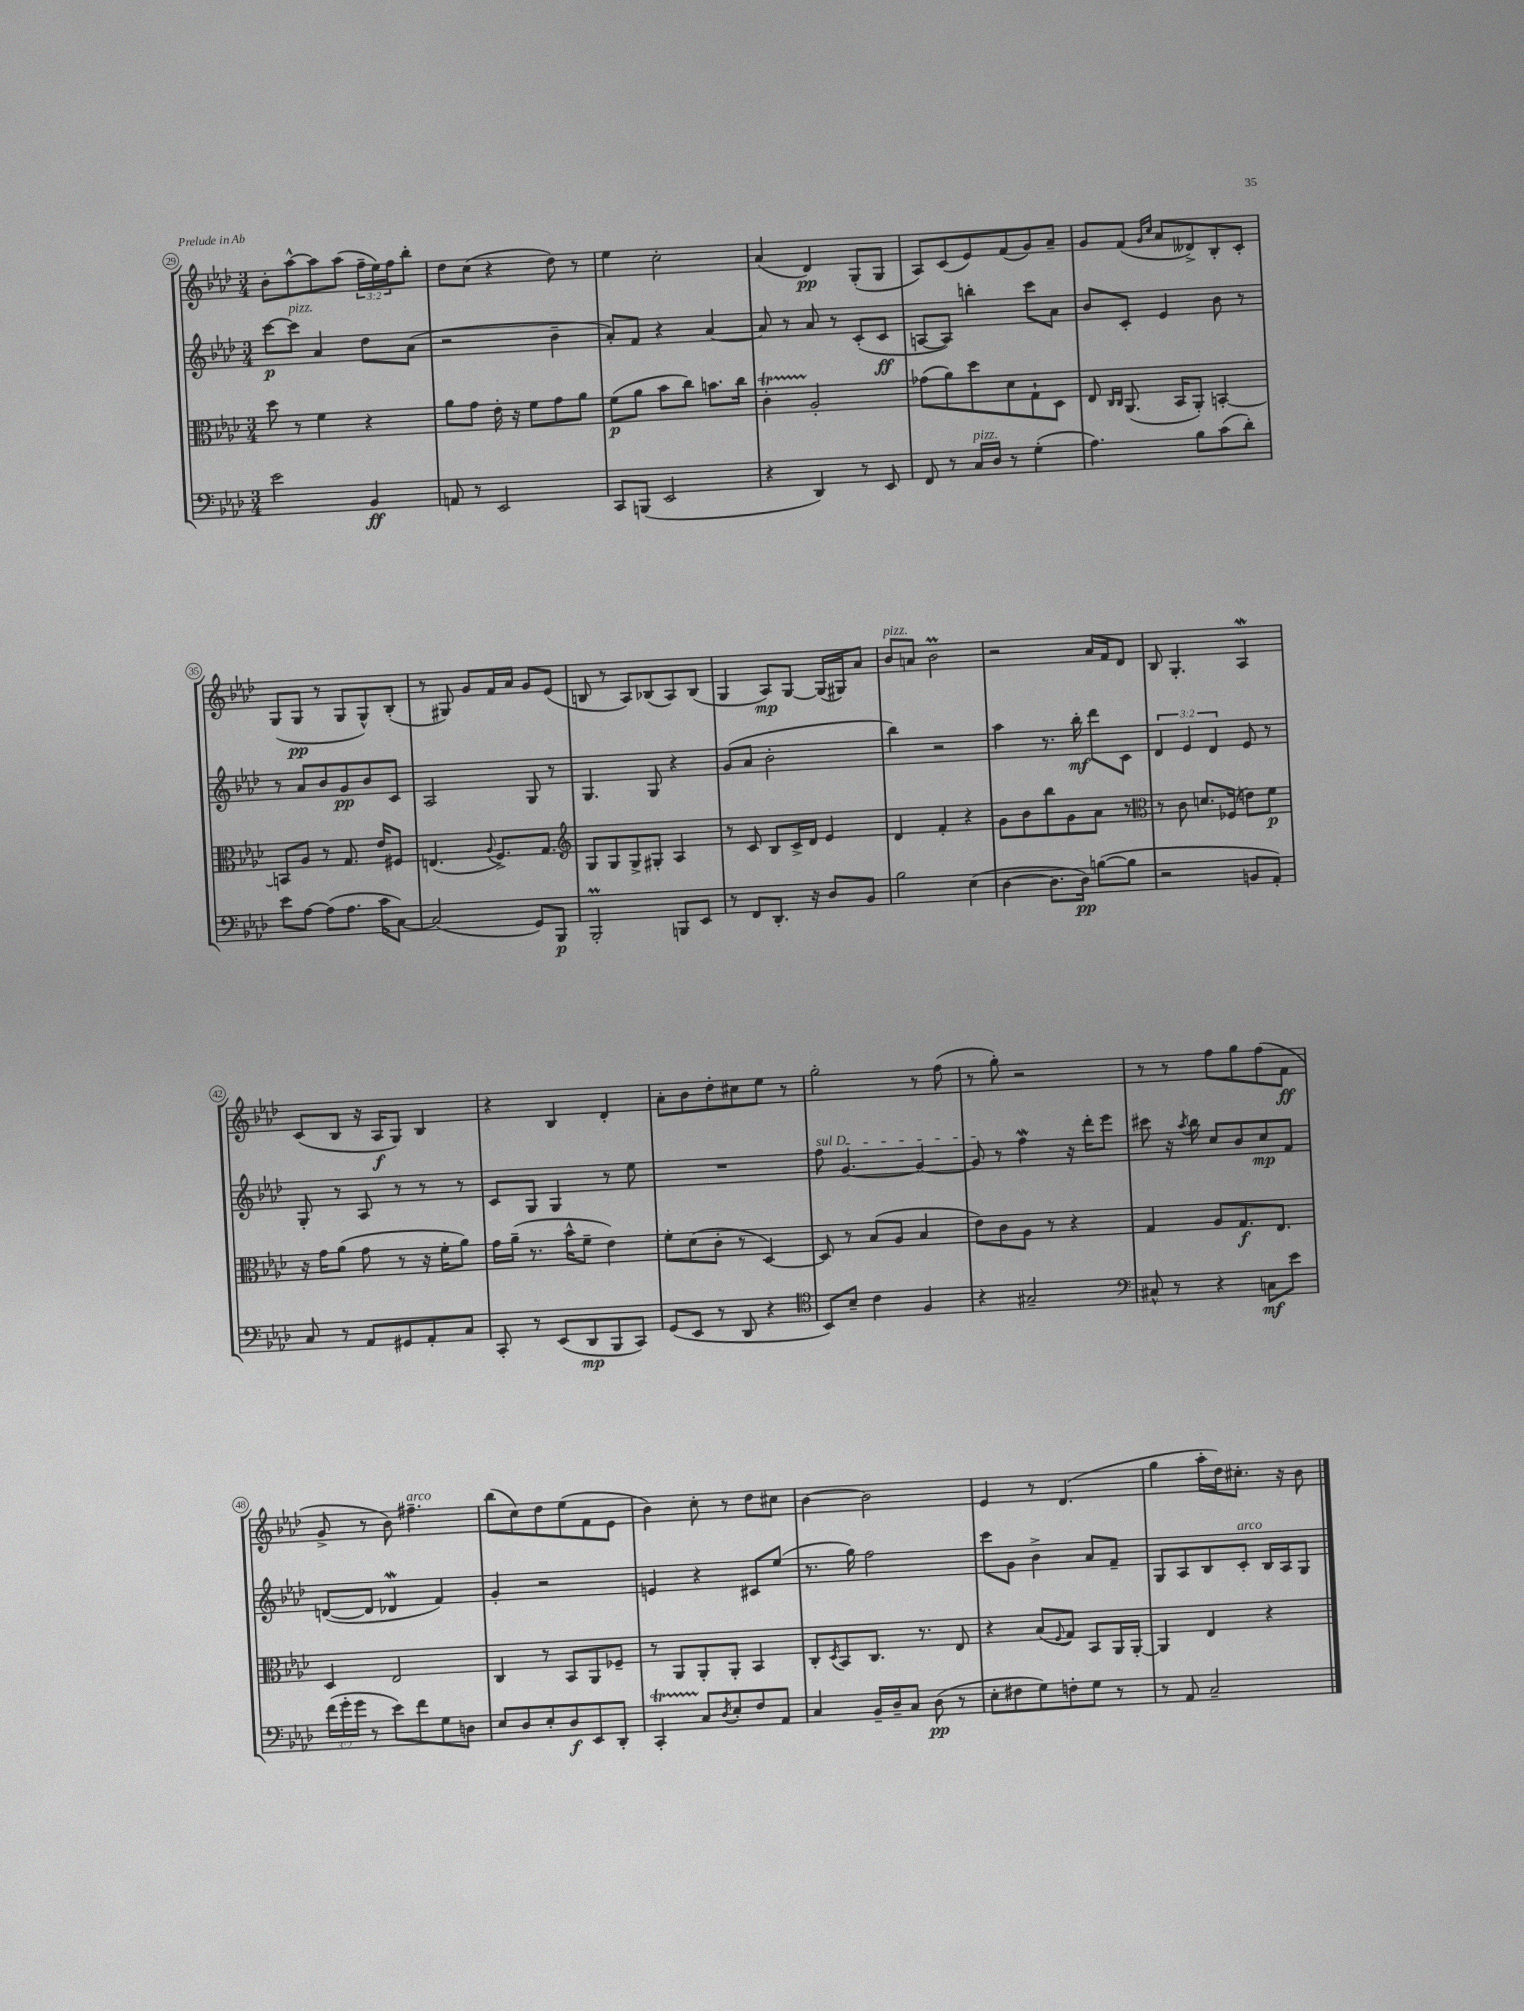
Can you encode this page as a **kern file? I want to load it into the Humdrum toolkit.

**kern	**dynam	**kern	**dynam	**kern	**dynam	**kern	**dynam
*part4	*part4	*part3	*part3	*part2	*part2	*part1	*part1
*staff4	*staff4	*staff3	*staff3	*staff2	*staff2	*staff1	*staff1
*clefF4	*	*clefC3	*	*clefG2	*	*clefG2	*
*k[b-e-a-d-]	*	*k[b-e-a-d-]	*	*k[b-e-a-d-]	*	*k[b-e-a-d-]	*
*M3/4	*	*M3/4	*	*M3/4	*	*M3/4	*
=29	=29	=29	=29	=29	=29	=29	=29
2e-\	.	8dd-\	.	[8ccc\L	p	8b-'\L	.
!	!	!	!	!LO:TX:a:i:t=pizz.	!	!	!
.	.	8r	.	8ccc\J]	.	[8aa-^^\	.
.	.	4f\	.	4a-/	.	8aa-\]	.
.	.	.	.	.	.	(8aa-\J	.
4BB-/	ff	4r	.	8dd-\L	.	24ff~\LL	.
.	.	.	.	.	.	24ee-\)	.
.	.	.	.	.	.	24ff\J	.
.	.	.	.	(8a-\J	.	8bb-'\J	.
=30	=30	=30	=30	=30	=30	=30	=30
8AAn/	.	8a-\L	.	2r	.	8dd-\L	.
8r	.	8g\J	.	.	.	(8cc\J	.
2EE-/	.	16e-'\	.	.	.	4r	.
.	.	16r	.	.	.	.	.
.	.	8f\L	.	.	.	.	.
.	.	8g\	.	4b-~\	.	8dd-\)	.
.	.	8a-\J	.	.	.	8r	.
=31	=31	=31	=31	=31	=31	=31	=31
8CC/L	.	(8f\L	p	8a-'/L)	.	4ee-\	.
(8BBBn/J	.	8a-\J	.	8f/J	.	.	.
2EE-/	.	8b-\L	.	4r	.	2cc'\	.
.	.	8cc\J)	.	.	.	.	.
.	.	8.bn\L	.	[4a-/	.	.	.
.	.	16cc\Jk	.	.	.	.	.
=32	=32	=32	=32	=32	=32	=32	=32
4r	.	4ct'\	.	8a-/]	.	(4a-/	.
.	.	.	.	8r	.	.	.
4DD-/)	.	2A-'/	.	8a-/	.	4d-/)	pp
.	.	.	.	8r	.	.	.
8r	.	.	.	(8c'/L	.	(8G'/L	.
8EE-/	.	.	.	8c/J	ff	8G/J	.
=33	=33	=33	=33	=33	=33	=33	=33
8FF/	.	(8g-X\L	.	[8An/L	.	8A-/L)	.
8r	.	8a-\)	.	8A/J])	.	(8c/	.
!LO:TX:a:i:t=pizz.	!	!	!	!	!	!	!
16C/LL	.	8dd-\	.	4bbn'\	.	8e-/)	.
16D-/JJ	.	.	.	.	.	.	.
8r	.	8d-\	.	.	.	(8f/	.
(4G'\	.	8G`\	.	8ccc\L	.	8g/)	.
.	.	8D-\J	.	8a-\J	.	8a-~/J	.
=34	=34	=34	=34	=34	=34	=34	=34
4.A-\)	.	8E-/	.	8b-/L	.	8g/L	.
.	.	16qqC/LL	.	.	.	.	.
.	.	16qqC/JJ	.	.	.	.	.
.	.	(8.AA-/	.	8c'/J	.	(8f/J	.
.	.	.	.	.	.	16qqg/LL	.
.	.	.	.	.	.	16qqcc/JJ	.
.	.	.	.	4e-/	.	8a-/L	.
.	.	16BB-/KL	.	.	.	.	.
8B-\L	.	8AA-'/J)	.	.	.	8d--X^/)	.
(8c\	.	[4BBn'/	.	8b-\	.	8B-'/	.
8d-'\J)	.	.	.	8r	.	8c'/J	.
!!LO:LB:g=z
=35	=35	=35	=35	=35	=35	=35	=35
8e-\L	.	8BBn/L]	.	8r	.	(8G/L	.
[8A-\J	.	8A-/J	.	8a-/L	.	8G/J	pp
(8A-\L]	.	8r	.	8b-/	.	8r	.
8.A-\J	.	8.G/	.	8g/	pp	8G/L	.
.	.	.	.	8b-/	.	8G^^/)	.
16c\KL	.	16e-/KL	.	.	.	.	.
[8C\J)	.	8F#X/J	.	8c/J	.	(8B-'/J	.
=36	=36	=36	=36	=36	=36	=36	=36
(2C/]	.	(4.En/	.	2A-/	.	8r	.
.	.	.	.	.	.	8G#X/)	.
.	.	.	.	.	.	8g/L	.
.	.	8qqA-/	.	.	.	.	.
.	.	8.F^/L)	.	.	.	16f/L	.
.	.	.	.	.	.	16a-/JJ	.
8GG/L)	.	.	.	8G/	.	8g/L	.
.	.	8.G/J	.	.	.	.	.
8BBB-/J	p	.	.	8r	.	(8e-/J	.
=37	=37	=37	=37	=37	=37	=37	=37
*	*	*clefG2	*	*	*	*	*
2BBB-M'/	.	8G/L	.	4.G/	.	8Bn/	.
.	.	8G/	.	.	.	8r	.
.	.	8G^/	.	.	.	8A-/L)	.
.	.	8G#X'/J	.	8G/	.	(8B-X/	.
8BBBn/L	.	4A-/	.	4r	.	8A-/)	.
8EE-/J	.	.	.	.	.	(8B-/J	.
=38	=38	=38	=38	=38	=38	=38	=38
8r	.	8r	.	(8g/L	.	4G/	.
8FF/L	.	8c/	.	8a-/J	.	.	.
8.DD-'/J	.	8B-/L	.	2b-'\	.	8A-/L)	mp
.	.	16c^/L	.	.	.	[8G/J	.
16r	.	16d-/JJ	.	.	.	.	.
8D-/L	.	4e-/	.	.	.	(16G/LL]	.
.	.	.	.	.	.	16G#X/J)	.
8BB-/J	.	.	.	.	.	8a-/J	.
=39	=39	=39	=39	=39	=39	=39	=39
!	!	!	!	!	!	!LO:TX:a:i:t=pizz.	!
2B-\	.	4d-/	.	4bb-\)	.	8b-/L	.
.	.	.	.	.	.	8an/J	.
.	.	4f'/	.	2r	.	2b-M\	.
(4E-\	.	4r	.	.	.	.	.
=40	=40	=40	=40	=40	=40	=40	=40
[4D-\	.	8g\L	.	4aa-\	.	2r	.
.	.	8b-\	.	.	.	.	.
8.D-\L]	.	8bb-\	.	8.r	.	.	.
.	.	8g\	.	.	.	.	.
16D-\Jk)	pp	.	.	16bb-'\	mf	.	.
([8Bn\L	.	8a-\J	.	8ddd-\L	.	16a-/LL	.
.	.	.	.	.	.	16f/J	.
8B\J]	.	8r	.	8c\J	.	8d-/J	.
=41	=41	=41	=41	=41	=41	=41	=41
*	*	*clefC3	*	*	*	*	*
2r	.	8r	.	6d-/	.	8B-/	.
.	.	8c\	.	.	.	4.G'/	.
.	.	.	.	6e-/	.	.	.
.	.	8.dn/L	.	.	.	.	.
.	.	.	.	6d-/	.	.	.
.	.	(16F-X/Jk	.	.	.	.	.
8BBn/L	.	8en\L)	.	8e-/	.	4A-w/	.
8AA-'/J)	.	8f\J	p	8r	.	.	.
!!LO:LB:g=z
=42	=42	=42	=42	=42	=42	=42	=42
8C/	.	16r	.	8G'/	.	(8c/L	.
.	.	16g\KL	.	.	.	.	.
8r	.	(8a-\J	.	8r	.	8B-/J	.
8AA-/L	.	8g\	.	8A-/	.	16r	.
.	.	.	.	.	.	16A-/KL	f
8GG#X/	.	8r	.	8r	.	8G/J)	.
8AA-'/	.	16r	.	8r	.	4B-/	.
.	.	16f'\KL	.	.	.	.	.
8C/J	.	8a-\J)	.	8r	.	.	.
=43	=43	=43	=43	=43	=43	=43	=43
8CC'/	.	16g\LL	.	8c/L	.	4r	.
.	.	(16a-~\JJ	.	.	.	.	.
8r	.	8.r	.	8G/J	.	.	.
(8EE-/L	.	.	.	4G/	.	4B-/	.
.	.	16b-^^\KL	.	.	.	.	.
8DD-/	mp	8f~\J	.	.	.	.	.
8BBB-/	.	4e-\)	.	8r	.	4d-'/	.
8CC/J)	.	.	.	8ee-\	.	.	.
=44	=44	=44	=44	=44	=44	=44	=44
(8GG/L	.	8f'\L	.	2.r	.	8a-'\L	.
8EE-/J	.	(8d-\	.	.	.	8b-\	.
8r	.	8c'\J	.	.	.	8dd-'\	.
8DD-/	.	8r	.	.	.	8cc#X\	.
4r	.	[4D-/)	.	.	.	8ee-\J	.
.	.	.	.	.	.	8r	.
=45	=45	=45	=45	=45	=45	=45	=45
*clefC4	*	*	*	*	*	*	*
!	!	!	!	!LO:TX:a:i:t=sul D	!	!	!
8BB-/L)	.	8D-/]	.	8ff\	.	2gg'\	.
8B-~/J	.	8r	.	[4.g/	.	.	.
4c\	.	(8B-/L	.	.	.	.	.
.	.	8A-/J	.	.	.	.	.
4F/	.	4B-/	.	4g/_	.	8r	.
.	.	.	.	.	.	(8ff\	.
=46	=46	=46	=46	=46	=46	=46	=46
4r	.	8e-\L)	.	8g/]	.	8r	.
.	.	8c\	.	8r	.	8gg'\)	.
2G#X~/	.	8A-\J	.	4ffW\	.	2r	.
.	.	8r	.	.	.	.	.
.	.	4r	.	16r	.	.	.
.	.	.	.	16ddd-'\KL	.	.	.
.	.	.	.	8eee-\J	.	.	.
=47	=47	=47	=47	=47	=47	=47	=47
*clefF4	*	*	*	*	*	*	*
8C#X^^/	.	4G/	.	8ccc#X\	.	8r	.
8r	.	.	.	16r	.	8r	.
.	.	.	.	8qaa-/	.	.	.
.	.	.	.	16bb-\	.	.	.
4r	.	8A-/L	.	8cc/L	.	8ff\L	.
.	.	8.G/	f	8b-/	.	8gg\	.
8Cn\L	mf	.	.	8cc/	mp	(8ff\	.
.	.	8.E-/J	.	.	.	.	.
8e-\J	.	.	.	8f/J	.	8f\J	ff
!!LO:LB:g=z
=48	=48	=48	=48	=48	=48	=48	=48
(24f\LL	.	4D-/	.	([8dn/L	.	8g^/	.
24g'\	.	.	.	.	.	.	.
24g\JJ	.	.	.	.	.	.	.
8r	.	.	.	8d/J]	.	8r	.
8e-\L)	.	2E-/	.	4d-Xw/	.	8b-\)	.
!	!	!	!	!	!	!LO:TX:a:i:t=arco	!
8f\	.	.	.	.	.	4.ff#X~\	.
8G\	.	.	.	4f/)	.	.	.
8Dn\J	.	.	.	.	.	.	.
=49	=49	=49	=49	=49	=49	=49	=49
8E-/L	.	4C/	.	4g'/	.	(8bb-\L	.
8D-/	.	.	.	.	.	8cc\)	.
8E-'/	.	8r	.	2r	.	8dd-\	.
8D-/	f	8BB-/L	.	.	.	(8ee-\	.
8EE-/	.	8AA-/	.	.	.	8f\	.
8DD-'/J	.	8F-X~/J	.	.	.	8e-\J	.
=50	=50	=50	=50	=50	=50	=50	=50
4CCt'/	.	8r	.	4en/	.	4b-\)	.
.	.	8AA-/L	.	.	.	.	.
8C/L	.	8AA-'/	.	4r	.	8cc'\	.
8qD-/	.	.	.	.	.	.	.
8E-'/	.	8AA-'/J	.	.	.	8r	.
8F/	.	4BB-/	.	8c#X/L	.	8dd-\L	.
8AA-/J	.	.	.	(8ee-/J	.	8cc#X\J	.
=51	=51	=51	=51	=51	=51	=51	=51
4C/	.	8C'/L	.	8.r	.	[4b-\	.
.	.	8qD-/	.	.	.	.	.
.	.	8BB-/	.	.	.	.	.
.	.	.	.	16gg\)	.	.	.
16BB-~/LL	.	8.C/J	.	2ff\	.	2b-\]	.
16D-~/J	.	.	.	.	.	.	.
8C/J	.	.	.	.	.	.	.
.	.	8.r	.	.	.	.	.
(8D-\	pp	.	.	.	.	.	.
8r	.	8E-/	.	.	.	.	.
=52	=52	=52	=52	=52	=52	=52	=52
8E-'\L	.	4r	.	8ccc\L	.	4e-/	.
8F#X\	.	.	.	8g\J	.	.	.
8G\)	.	(8B-/L	.	4b-^\	.	8r	.
.	.	8qqF/	.	.	.	.	.
8Fn'\	.	8G/J)	.	.	.	(4.d-/	.
8G\J	.	8BB-/L	.	8a-/L	.	.	.
8r	.	16AA-/L	.	8f~/J	.	.	.
.	.	[16AA-'/JJ	.	.	.	.	.
=53	=53	=53	=53	=53	=53	=53	=53
8r	.	4AA-/]	.	8G/L	.	4gg\	.
8AA-/	.	.	.	8A-/	.	.	.
2C~/	.	4E-/	.	8B-/	.	16aa-'\LL	.
.	.	.	.	.	.	16dd-\J)	.
!	!	!	!	!LO:TX:a:i:t=arco	!	!	!
.	.	.	.	8c'/J	.	8.cc#X'\J	.
.	.	4r	.	16B-/LL	.	.	.
.	.	.	.	16A-/J	.	16r	.
.	.	.	.	8G/J	.	8b-\	.
==	==	==	==	==	==	==	==
*-	*-	*-	*-	*-	*-	*-	*-
